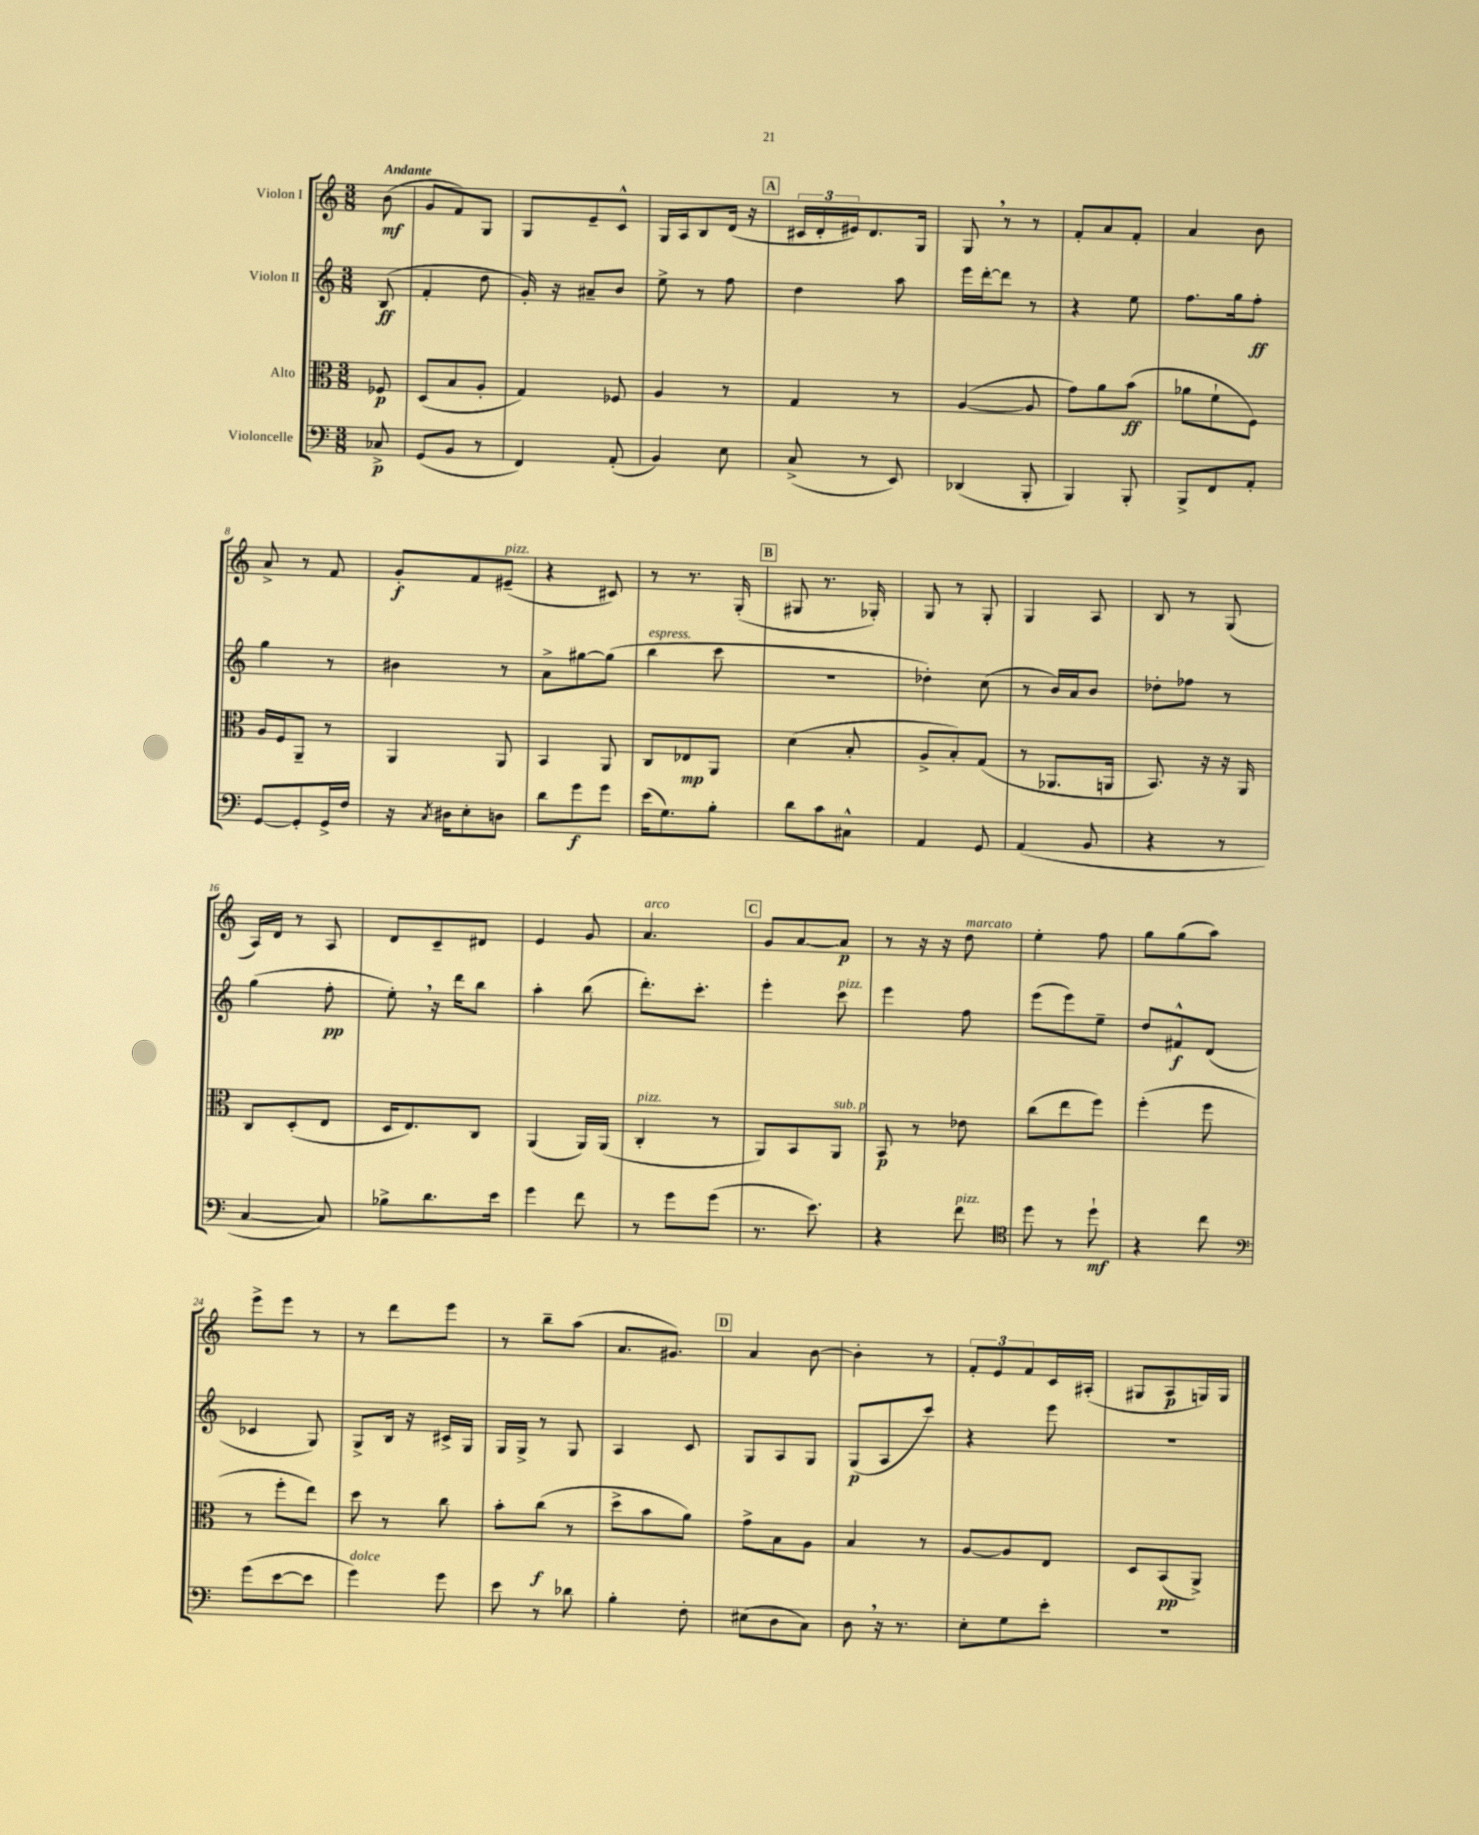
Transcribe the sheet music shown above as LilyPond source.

<<
\new StaffGroup <<
\new Staff = "s0" \with { instrumentName = "Violon I" } {
    \clef treble \key c \major \numericTimeSignature \time 3/8 \partial 8 \tempo "Andante"
    b'8\mf( |
    g'8 f'8) g8 |
    g8 e'8-- c'8-^ |
    g16 a16 b8 d'16( r16 |
    \mark \markup { \box "A" } \tuplet 3/2 { cis'16 d'16-. eis'16) } d'8. g16 |
    g8 \breathe r8 r8 |
    f'8-. a'8 f'8-. |
    a'4 b'8 |
    a'8-> r8 f'8 |
    g'8-.\f f'8 eis'8--^\markup { \italic "pizz." }( |
    r4 cis'8) |
    r8 r8. g16-.( |
    \mark \markup { \box "B" } gis8 r8. ges16-.) |
    g8 r8 g8-. |
    g4 a8 |
    b8 r8 g8( |
    a16) d'16 r8 a8 |
    d'8 c'8-- dis'8 |
    e'4 g'8 |
    a'4.^\markup { \italic "arco" } |
    \mark \markup { \box "C" } g'8 a'8~ a'8\p |
    r8 r16 r16 d''8^\markup { \italic "marcato" } |
    e''4-. f''8 |
    g''8 g''8( a''8) |
    e'''8-> e'''8 r8 |
    r8 d'''8 e'''8 |
    r8 b''8-- a''8( |
    a'8. gis'8.) |
    \mark \markup { \box "D" } a'4 b'8~ |
    b'4-. r8 |
    \tuplet 3/2 { f'8-. e'8 f'8 } c'16 ais16-.( |
    gis8 a8\p g16) g16 \bar "|." |
}
\new Staff = "s1" \with { instrumentName = "Violon II" } {
    \clef treble \key c \major \numericTimeSignature \time 3/8 \partial 8
    b8\ff( |
    f'4-. d''8 |
    g'16-.) r16 ais'8-- b'8 |
    e''8-> r8 f''8 |
    \mark \markup { \box "A" } d''4 a''8 |
    e'''16 d'''16~-. d'''8 r8 |
    r4 e''8 |
    f''8. g''16 f''8-.\ff |
    g''4 r8 |
    bis'4 r8 |
    a'8-> gis''8~ gis''8( |
    b''4^\markup { \italic "espress." } c'''8 |
    \mark \markup { \box "B" } R4. |
    des''4-.) c''8( |
    r8 b'16) a'16 b'8 |
    des''8-. fes''8 r8 |
    g''4( f''8-.\pp |
    e''8-.) \breathe r16 d'''16 b''8 |
    a''4-. b''8( |
    d'''8.-.) c'''8.-. |
    \mark \markup { \box "C" } e'''4-. c'''8^\markup { \italic "pizz." } |
    e'''4 f''8 |
    e'''8( e'''8) e''8-- |
    d''8 fis'8-^\f d'8( |
    ces'4 g8) |
    g8-> b16 r16 cis'16-> g16 |
    g16 g16-> r8 g8 |
    a4 c'8 |
    \mark \markup { \box "D" } g8 a8 g8 |
    g8\p( a8 c'''8) |
    r4 e'''8 |
    R4. \bar "|." |
}
\new Staff = "s2" \with { instrumentName = "Alto" } {
    \clef alto \key c \major \numericTimeSignature \time 3/8 \partial 8
    fes8\p |
    d8( b8 a8-. |
    g4) fes8 |
    a4 r8 |
    \mark \markup { \box "A" } g4 r8 |
    a4~( a8 |
    g'8) a'8 b'8\ff( |
    aes'8 f'8-! f8) |
    a16 f16 a,8-- r8 |
    a,4 a,8 |
    b,4 a,8 |
    c8 ees8\mp a,8 |
    \mark \markup { \box "B" } d'4( b8-. |
    a8-> b8-.) g8( |
    r8 aes,8. a,16 |
    b,8.) r16 r16 a,16 |
    c8 d8-.( e8 |
    d16 e8.) c8 |
    a,4( a,16) a,16( |
    c4-.^\markup { \italic "pizz." } r8 |
    \mark \markup { \box "C" } a,8) b,8 a,8^\markup { \italic "sub. p" } |
    b,8\p r8 ees'8 |
    c''8( e''8 f''8) |
    f''4-.( f''8 |
    r8 f''8-. e''8) |
    d''8 r8 c''8 |
    b'8-. c''8\f( r8 |
    d''8-> b'8 a'8) |
    \mark \markup { \box "D" } g'8-> b8 a8 |
    b4 r8 |
    a8~ a8 e8 |
    d8 b,8\pp( a,8->) \bar "|." |
}
\new Staff = "s3" \with { instrumentName = "Violoncelle" } {
    \clef bass \key c \major \numericTimeSignature \time 3/8 \partial 8
    ces8->\p |
    g,8( b,8 r8 |
    f,4) a,8-.( |
    b,4) e8 |
    \mark \markup { \box "A" } c8->( r8 e,8) |
    des,4( b,,8-. |
    b,,4) b,,8-. |
    b,,8-> f,8 a,8-. |
    g,8~ g,8-. g,16-> f16 |
    r16 \acciaccatura { c8 } dis16 e8-. d8 |
    d'8 g'8\f g'8 |
    e'16( g8.) b8-. |
    \mark \markup { \box "B" } d'8 c'8 cis8-^ |
    a,4 g,8 |
    a,4( b,8 |
    r4 r8 |
    c4~ c8) |
    bes8-> d'8. e'16 |
    g'4 f'8 |
    r8 g'8 g'8( |
    \mark \markup { \box "C" } r8. e'8.) |
    r4 f'8^\markup { \italic "pizz." } |
    \clef tenor d''8 r8 d''8-!\mf |
    r4 c''8 |
    \clef bass g'8( e'8~ e'8 |
    g'4^\markup { \italic "dolce" }) g'8 |
    e'8 r8 des'8 |
    b4-. f8-. |
    \mark \markup { \box "D" } eis8( d8 c8) |
    d8 \breathe r16 r8. |
    e8-. g8 e'8-. |
    R4. \bar "|." |
}
>>
>>
